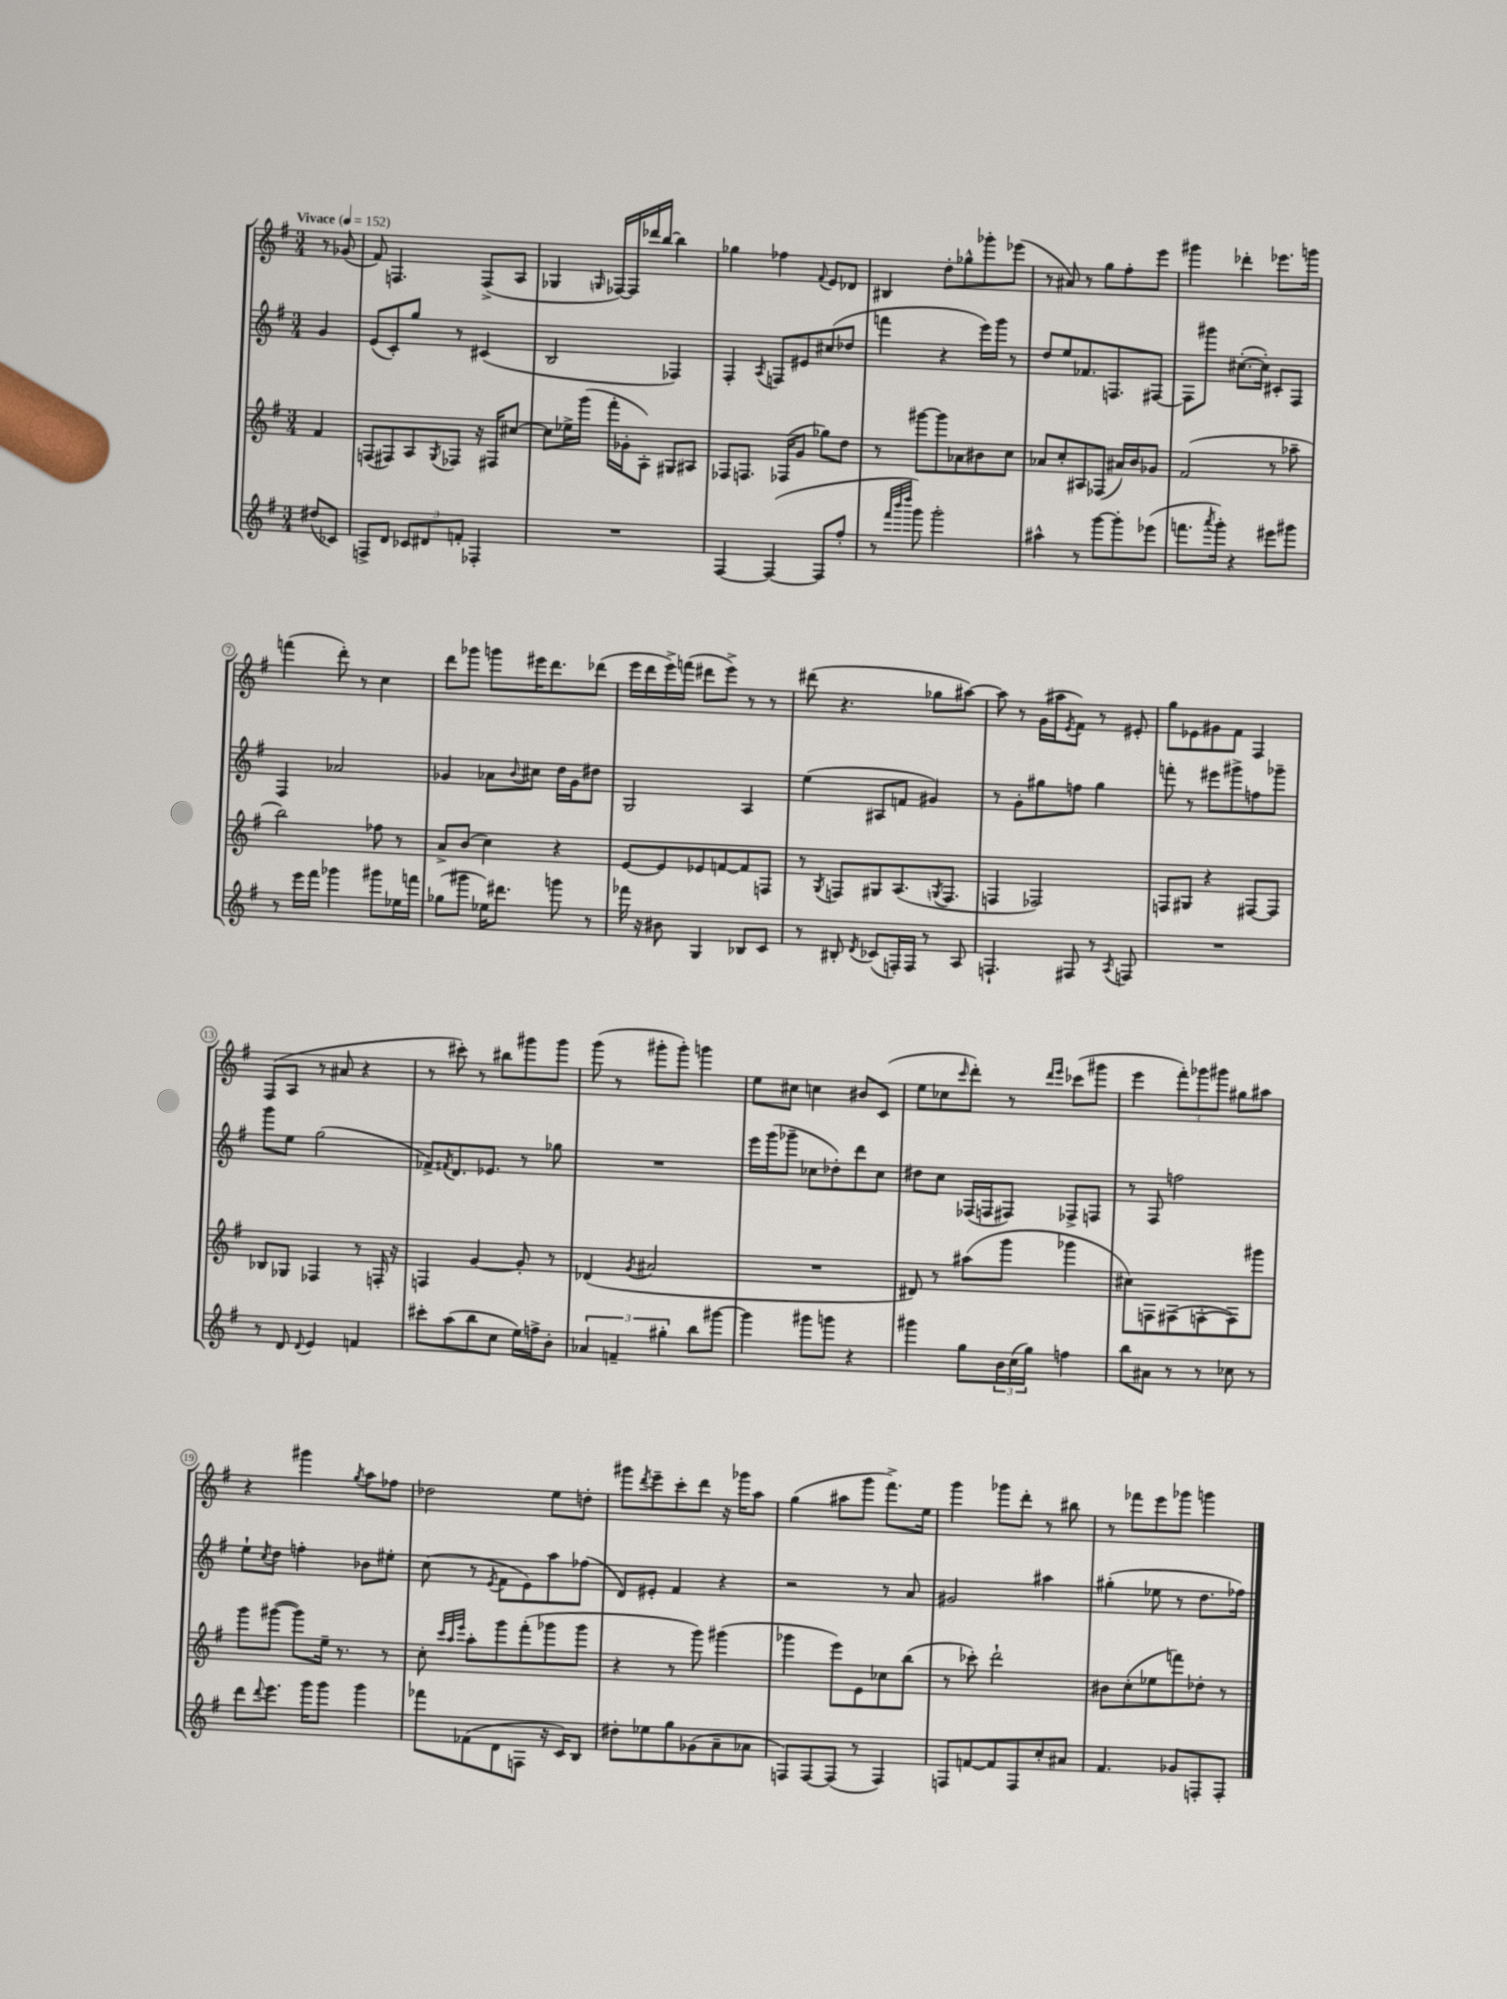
<<
\new StaffGroup <<
\new Staff = "s0" {
    \clef treble \key g \major \numericTimeSignature \time 3/4 \partial 4 \tempo "Vivace" 4 = 152
    r8 ges'8( |
    fis'8) f4. f8->( a8 |
    ges4 \grace { g16 } fes16~) fes16 des'''16 b''16~ b''4 |
    ges''4 fes''4 \appoggiatura { fis'8 } e'8 des'8 |
    bis4 d''8-. ges''8-^ ges'''8-. ees'''8( |
    r8 ais'8) r8 g''8 fis''8-. e'''8 |
    gis'''4 des'''4-. ees'''8. g'''16 |
    f'''4( d'''8-.) r8 c''4 |
    d'''8 ges'''8 g'''8 eis'''16 d'''8. des'''8( |
    e'''16 d'''16 e'''16->) f'''16( dis'''8 e'''8->) r8 r8 |
    dis'''8( r4. ges''8 ais''8~) |
    ais''8 r8 g'16( ais''16 \acciaccatura { e'8 } fis'8) r8 eis'8-. |
    g''8 ees'8 gis'8 fis'8 fis4 |
    fis8( a8 r8 ais'8 r4 |
    r8 cis'''8-.) r8 bis''8 gis'''8 gis'''8 |
    g'''8( r8 gis'''8-. gis'''8-.) g'''4 |
    e''8 cis''8 c''4 bis'8 c'8( |
    e''8 ces''8 \grace { c'''16 } d'''8-.) r8 \grace { d'''16 e'''16 } ces'''8( gis'''8 |
    e'''4 \tuplet 3/2 { fis'''8-.) ges'''8 gis'''8 } gis''8 ais''8 |
    r4 gis'''4 \acciaccatura { g''8 } a''8 fes''8 |
    des''2 e''8 d''8-. |
    gis'''8 \acciaccatura { d'''8 } e'''8-- c'''8-. d'''8 r16 ges'''16 a''8 |
    g''4( ais''8 g'''8 fis'''8.->) e''16 |
    g'''4 ges'''8 d'''8-. r8 bis''8 |
    r8 fes'''8 e'''8 ges'''8 g'''4 \bar "|." |
}
\new Staff = "s1" {
    \clef treble \key g \major \numericTimeSignature \time 3/4 \partial 4
    g'4 |
    e'8( c'8-.) g''8 r8 cis'4( |
    b2 fes4) |
    fis4-. \acciaccatura { a8 } f8 eis'8 cis''8( des''8 |
    f'''4 r4 e'''16) g'''16 r8 |
    d''8 e''8 fes'8. f8. fis8~ |
    fis8 gis'''8 cis''8.~-.( cis''16-.) cis'8-. fis8 |
    fis4 aes'2 |
    ges'4 aes'8 \appoggiatura { b'8 } cis''8 d''16 ges'16 dis''8 |
    g2 a4 |
    e''4( ais8 f'8 gis'4) |
    r8 g'8-. gis''8 f''8 gis''4 |
    f'''8-. r8 eis'''8 gis'''8-> f''8 ges'''8-- |
    g'''8 e''8 g''2( |
    fes'8->) \acciaccatura { fis'8 } d'8. ees'8. r8 ges''8 |
    R2. |
    e'''16 g'''16( ges'''8-- ces''8 des''8-.) d'''8 ces''8 |
    dis''8 c''8 fes16( f16 fis8) fes8-> f8 |
    r8 fis8 f''2 |
    e''8-! \acciaccatura { c''8 } d''8 f''4-. bes'8 eis''8-. |
    c''8( r8 \acciaccatura { e'8 } fis'8 e'8) a''8 fes''8( |
    d'8) eis'8-. fis'4 r4 |
    r2 r8 a'8 |
    gis'2 ais''4 |
    gis''4-.( ees''8 r8 d''8. fes''16) \bar "|." |
}
\new Staff = "s2" {
    \clef treble \key g \major \numericTimeSignature \time 3/4 \partial 4
    fis'4 |
    f8( fis8) a8 \acciaccatura { g8 } fes8 r16 fis16 cis''8~ |
    cis''8 ees''16-> g'''16( fis'''16-. ges'16-. a8-.) gis8 ais8 |
    fes8 f8. fes16( g'8 ges''8) d''8 |
    r8 gis'''8~ gis'''8 aes'8 bis'8 c''8 |
    aes'8 c''8-. ais8 fes8( ais'16) b'16 ges'8 |
    fis'2( r8 aes''8-- |
    b''2) fes''8 r8 |
    a'8-> b'8( c''4) r4 |
    e'8~ e'8 ees'8 f'8~ f'8 f8 |
    r8 \acciaccatura { g8 } f8 gis8 a8.( \acciaccatura { g8 } f8. |
    f4 fes2) |
    f8 gis8 r4 fis8~ fis8 |
    bes8 ges8 fes4 r8 f16-. r16 |
    f4 g'4~ g'8-. r8 |
    des'4( \acciaccatura { g'8 } ais'2 |
    R2. |
    dis'8) r8 ais''8( g'''8 ges'''4 |
    cis''8) f8 fis8( f8~-. f8) gis'''8 |
    g'''8 gis'''8~( gis'''8) e''16-- r8. r8 |
    c''8-. \grace { c'''32 a''32 e'''32 } a''8-. g'''8 fis'''8-.( ges'''8 ges'''8 |
    r4 r8 g'''8) gis'''4( |
    ges'''4 e'''8) e'8 ces''8 b''8( |
    r8 ces'''8-.) d'''2-! |
    bis'8 c''8-.( ees''8 f'''8) des''8-. r8 \bar "|." |
}
\new Staff = "s3" {
    \clef treble \key g \major \numericTimeSignature \time 3/4 \partial 4
    dis''8( ces'8) |
    f8-> d'8 \tuplet 3/2 { ces'8 dis'8 f'8-. } fes4-. |
    R2. |
    fis4~ fis4~( fis8 fis''8-. |
    r8 \grace { fis'''32 b'''32 d''''32 } g'''8) g'''2-. |
    ais''4-^ r8 g'''8~ g'''8-. ees'''8( |
    f'''8. \acciaccatura { a'''8 } g'''16-.) r4 eis'''8 gis'''8 |
    r8 e'''16 fis'''16 ges'''4 gis'''8 ees''16 f'''16 |
    ges''8( gis'''8 ees''16) dis'''8. g'''8 r8 |
    fes'''16 r16 bis'8 g4 bes8 c'8 |
    r8 bis8-. \acciaccatura { d'8 } ces'8( f16-.) f16 r8 a8 |
    f4.-! fis8 r8 \acciaccatura { a8 } f8 |
    R2. |
    r8 d'8 \appoggiatura { d'8 } e'4 f'4 |
    cis'''8-. a''8( b''8 c''8 e''16) f''16-> b'8-. |
    \tuplet 3/2 { aes'4 f'4-- gis''4-. } b''8 gis'''8~ |
    gis'''4 gis'''8 g'''8 r4 |
    gis'''4 g''8 \tuplet 3/2 { b'16 c''16( g''16) } f''4 |
    b''8 ais'8 r8 r8 ces''8 r8 |
    d'''8 \appoggiatura { d'''8 } e'''8. g'''16 g'''8 g'''4 |
    fes'''8 fes'8( d'8 f8 r16 c'16) b8 |
    dis''8-. ees''8 g''8 ges'8( a'8-- aes'8 |
    f8) f8~ f8( r8 f4) |
    f8 f'8~ f'8 f8 c''8-. ais'8 |
    fis'4. ges'8 f8-. f8-. \bar "|." |
}
>>
>>
\layout { \context { \Score \override BarNumber.stencil = #(make-stencil-circler 0.1 0.3 ly:text-interface::print) } }
